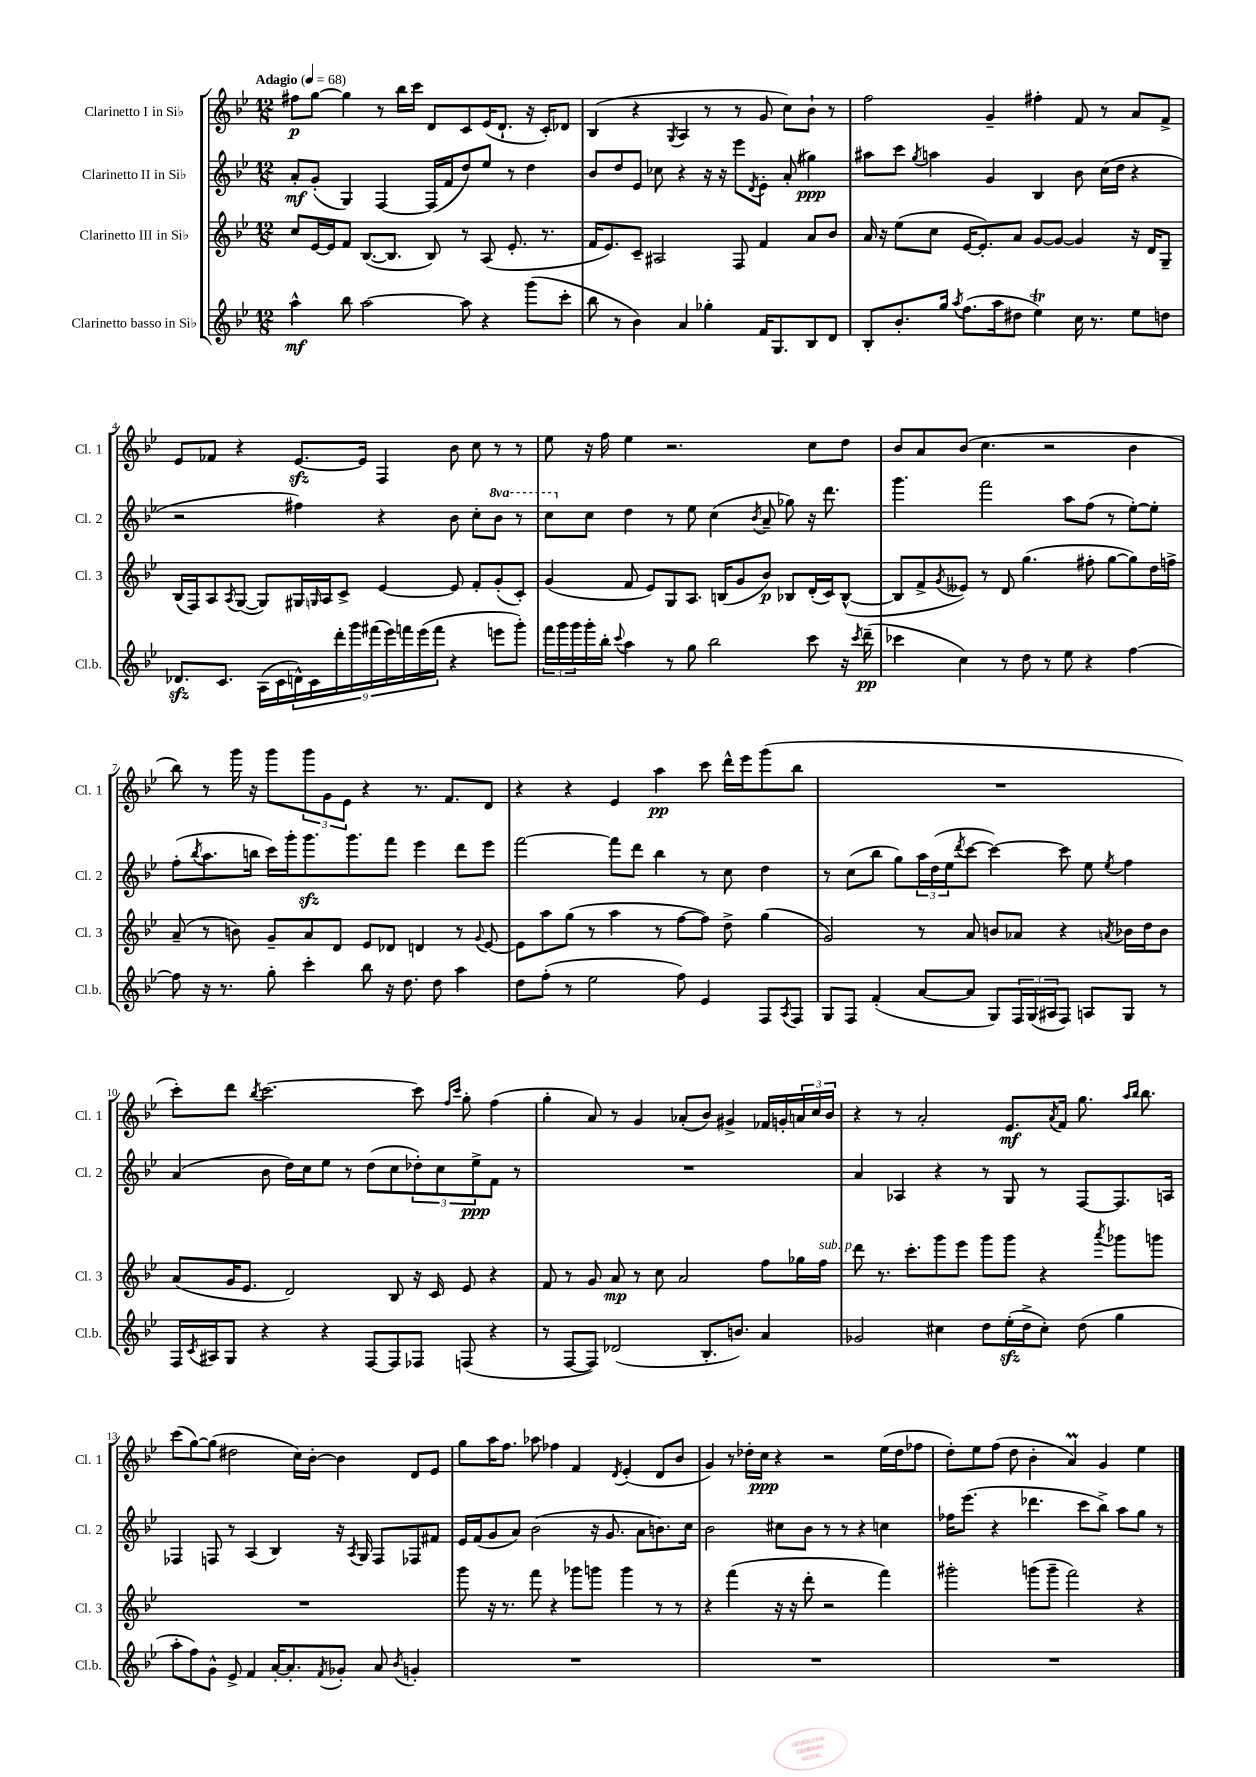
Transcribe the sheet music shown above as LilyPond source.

<<
\new StaffGroup <<
\new Staff = "s0" \with { instrumentName = "Clarinetto I in Sib" shortInstrumentName = "Cl. 1" } {
    \clef treble \key bes \major \numericTimeSignature \time 12/8 \tempo "Adagio" 4 = 68
    fis''8\p g''8~ g''4 r8 bes''16 c'''16 d'8 c'8 ees'16( d'8.-! r16 c'16-.) des'8 |
    bes4( r4 \acciaccatura { g8 } a4 r8 r8 g'8 c''8) bes'8-! r8 |
    f''2 g'4-- fis''4-. f'8 r8 a'8 f'8-> |
    ees'8 fes'8 r4 ees'8.~\sfz ees'16 f4 bes'8 c''8 r8 r8 |
    ees''8 r16 f''16 ees''4 r2. c''8 d''8 |
    bes'8 a'8 bes'8( c''4. r2 bes'4 |
    bes''8) r8 g'''16 r16 g'''8 \tuplet 3/2 { g'''8 g'8 ees'8 } r4 r8. f'8. d'8 |
    r4 r4 ees'4 a''4\pp c'''8 d'''16-^ ees'''16 g'''8( bes''8 |
    R1. |
    c'''8-.) d'''8 \acciaccatura { bes''8 } c'''2.~ c'''8 \grace { f''16 c'''16 } g''8-. f''4( |
    g''4-. a'8) r8 g'4 aes'8-.( bes'8) gis'4-> fes'16 g'16-. \tuplet 3/2 { a'16 c''16 bes'16 } |
    r4 r8 a'2-. ees'8.\mf \acciaccatura { a'8 } f'16 g''8. \grace { a''16 bes''16 } bes''8. |
    c'''8( g''8~) g''8( dis''2 c''16) bes'16~-. bes'4 d'8 ees'8 |
    g''8 a''16 f''8. aes''8 fes''4 f'4 \acciaccatura { d'8 } ees'4-.( d'8 bes'8 |
    g'4) r8 des''16-. c''16\ppp r4 r2 ees''16( des''16 fes''8 |
    d''8-.) ees''8 f''8( d''8 bes'4-. a'4\prall) g'4 ees''4 \bar "|." |
}
\new Staff = "s1" \with { instrumentName = "Clarinetto II in Sib" shortInstrumentName = "Cl. 2" } {
    \clef treble \key bes \major \numericTimeSignature \time 12/8 \set Staff.ottavationMarkups = #ottavation-simple-ordinals
    a'8-.\mf g'8-.( g4) f4~ f16( f'16 d''8) ees''8 r8 d''4 |
    bes'8 d''8 ees'8 ces''8 r4 r16 r16 ees'''8 \acciaccatura { d'8 } ees'8-. a'8-.( gis''4\ppp) |
    ais''8 c'''8 \acciaccatura { g''8 } a''4 g'4 bes4 bes'8 c''16( d''16 r4 |
    r2 fis''4) r4 bes'8 c''8-. \ottava #1 bes''8 r8 |
    c'''8 \ottava #0 c''8 d''4 r8 ees''8 c''4( \acciaccatura { bes'8 } a'8-- ges''8) r16 d'''8. |
    g'''4. f'''2 a''8 f''8( r8 ees''8~-.) ees''8-. |
    f''8-.( \acciaccatura { bes''8 } a''8. b''16 c'''16) g'''16-. g'''8.\sfz g'''8. f'''8 ees'''4 d'''8 ees'''8 |
    f'''2~ f'''8 d'''8 bes''4 r8 c''8 d''4 |
    r8 c''8( bes''8 g''8) \tuplet 3/2 { a''16 d''16( ees''16 } \acciaccatura { d'''8 } c'''8~ c'''4~) c'''8 ees''8 \acciaccatura { ees''8 } f''4 |
    a'4( bes'8 d''16) c''16 ees''8 r8 d''8( c''8 \tuplet 3/2 { des''8-.) c''8 ees''8->\ppp } f'8 r8 |
    R1. |
    a'4 aes4 r4 r8 g8 r8 f8~ f8. a16 |
    fes4 f8 r8 a4( bes4) r16 \acciaccatura { a8 } g16 f8 fes8 fis'8 |
    ees'16 f'16( g'8 a'8) bes'2( r16 g'8. a'8 b'8.) c''16 |
    bes'2 cis''8 bes'8 r8 r8 r4 c''4 |
    fes''16 ees'''8.( r4 des'''4. c'''8 bes''8->) a''8 g''8 r8 \bar "|." |
}
\new Staff = "s2" \with { instrumentName = "Clarinetto III in Sib" shortInstrumentName = "Cl. 3" } {
    \clef treble \key bes \major \numericTimeSignature \time 12/8
    c''8 ees'16~ ees'16 f'8 bes8.~( bes8. bes8) r8 a8( ees'8.-. r8. |
    f'16 ees'8.) c'8-- ais2 f8 f'4 a'8 bes'8 |
    a'16 r16 ees''8( c''8 ees'16~ ees'8.-.) a'8 g'8~ g'8~ g'4 r16 d'16 g8-- |
    bes16( f16) a8 \acciaccatura { a8 } g8~( g8) gis16 \grace { g16 } a16 c'8-> ees'4~ ees'8 f'8-. g'8-.( c'8-.) |
    g'4( f'8 ees'8) g8 a8. b16( g'8 bes'8\p) bes8 d'16-.( c'16) bes8~-^( |
    bes8 f'8-> \acciaccatura { g'8 } eeses'8) r8 d'8 g''4.( fis''8-. g''8~ g''8) d''16 f''16-> |
    a'8--( r8 b'8) g'8-- a'8 d'8 ees'8 des'8 d'4 r8 \appoggiatura { g'8 } ees'8~ |
    ees'8 a''8 g''8( r8 a''4 r8 f''8~ f''8) d''8-> g''4( |
    g'2) r8 a'8 b'8 aes'8 r4 \acciaccatura { a'8 } bes'16 d''16 bes'8 |
    a'8( g'16 ees'8. d'2) bes8 r16 c'16 ees'8 r4 |
    f'8 r8 g'8 a'8\mp r8 c''8 a'2 f''8 ges''16 f''16^\markup { \italic "sub. p" } |
    d'''8 r8. c'''8.-. g'''8 ees'''8 g'''8 g'''8 r4 \acciaccatura { a'''8 } ges'''8 g'''8 |
    R1. |
    g'''8 r16 r8. f'''8 r4 ges'''8 g'''8 g'''4 r8 r8 |
    r4 f'''4( r16 r16 d'''8-. r2 f'''4) |
    gis'''2-. g'''8( g'''8-- f'''2) r4 \bar "|." |
}
\new Staff = "s3" \with { instrumentName = "Clarinetto basso in Sib" shortInstrumentName = "Cl.b." } {
    \clef treble \key bes \major \numericTimeSignature \time 12/8
    a''4-^\mf bes''8 a''2~ a''8 r4 g'''8( c'''8-. |
    bes''8 r8 bes'4) a'4 ges''4-. f'16 g8. bes8 d'8 |
    bes8-. bes'8.-. g''16 \acciaccatura { a''8 } f''8.( a''16 dis''8 ees''4\trill) c''16 r8. ees''8 d''8 |
    des'8.\sfz c'8. a16( c'16 \tuplet 9/8 { d'16-^) c'16 d'''16-. g'''16 fis'''16( ees'''16) f'''16 ees'''16( f'''16 } r4 e'''8 g'''8-.) |
    \tuplet 3/2 { f'''16 g'''16 g'''16 } g'''16-. bes''16-. \appoggiatura { c'''8 } a''4 r8 g''8 bes''2 c'''8 r16 \acciaccatura { c'''8 } d'''16--\pp( |
    ces'''4 c''4) r8 d''8 r8 ees''8 r4 f''4~ |
    f''8 r16 r8. g''8-. c'''4-. bes''8 r16 d''8. d''8 a''4 |
    d''8 f''8-.( r8 ees''2 f''8) ees'4 f8 \acciaccatura { a8 } f8 |
    g8 f8 f'4-.( a'8~ a'8 g8) \tuplet 3/2 { f16 g16( ais16 } f8) a8 g8 r8 |
    f16 \acciaccatura { c'8 } ais16 g8 r4 r4 f8~ f8 fes8 f8( r4 |
    r8 f8~ f8) des'2( bes8.-. b'8.) a'4 |
    ges'2 cis''4 d''8 ees''16-.\sfz( d''16-> cis''8-.) d''8( g''4 |
    a''8-. f''8) g'8-^ ees'8-> f'4 a'16~-. a'8.-. \acciaccatura { f'8 } ges'8-. a'8 \acciaccatura { bes'8 } g'4-. |
    R1. |
    R1. |
    R1. \bar "|." |
}
>>
>>
